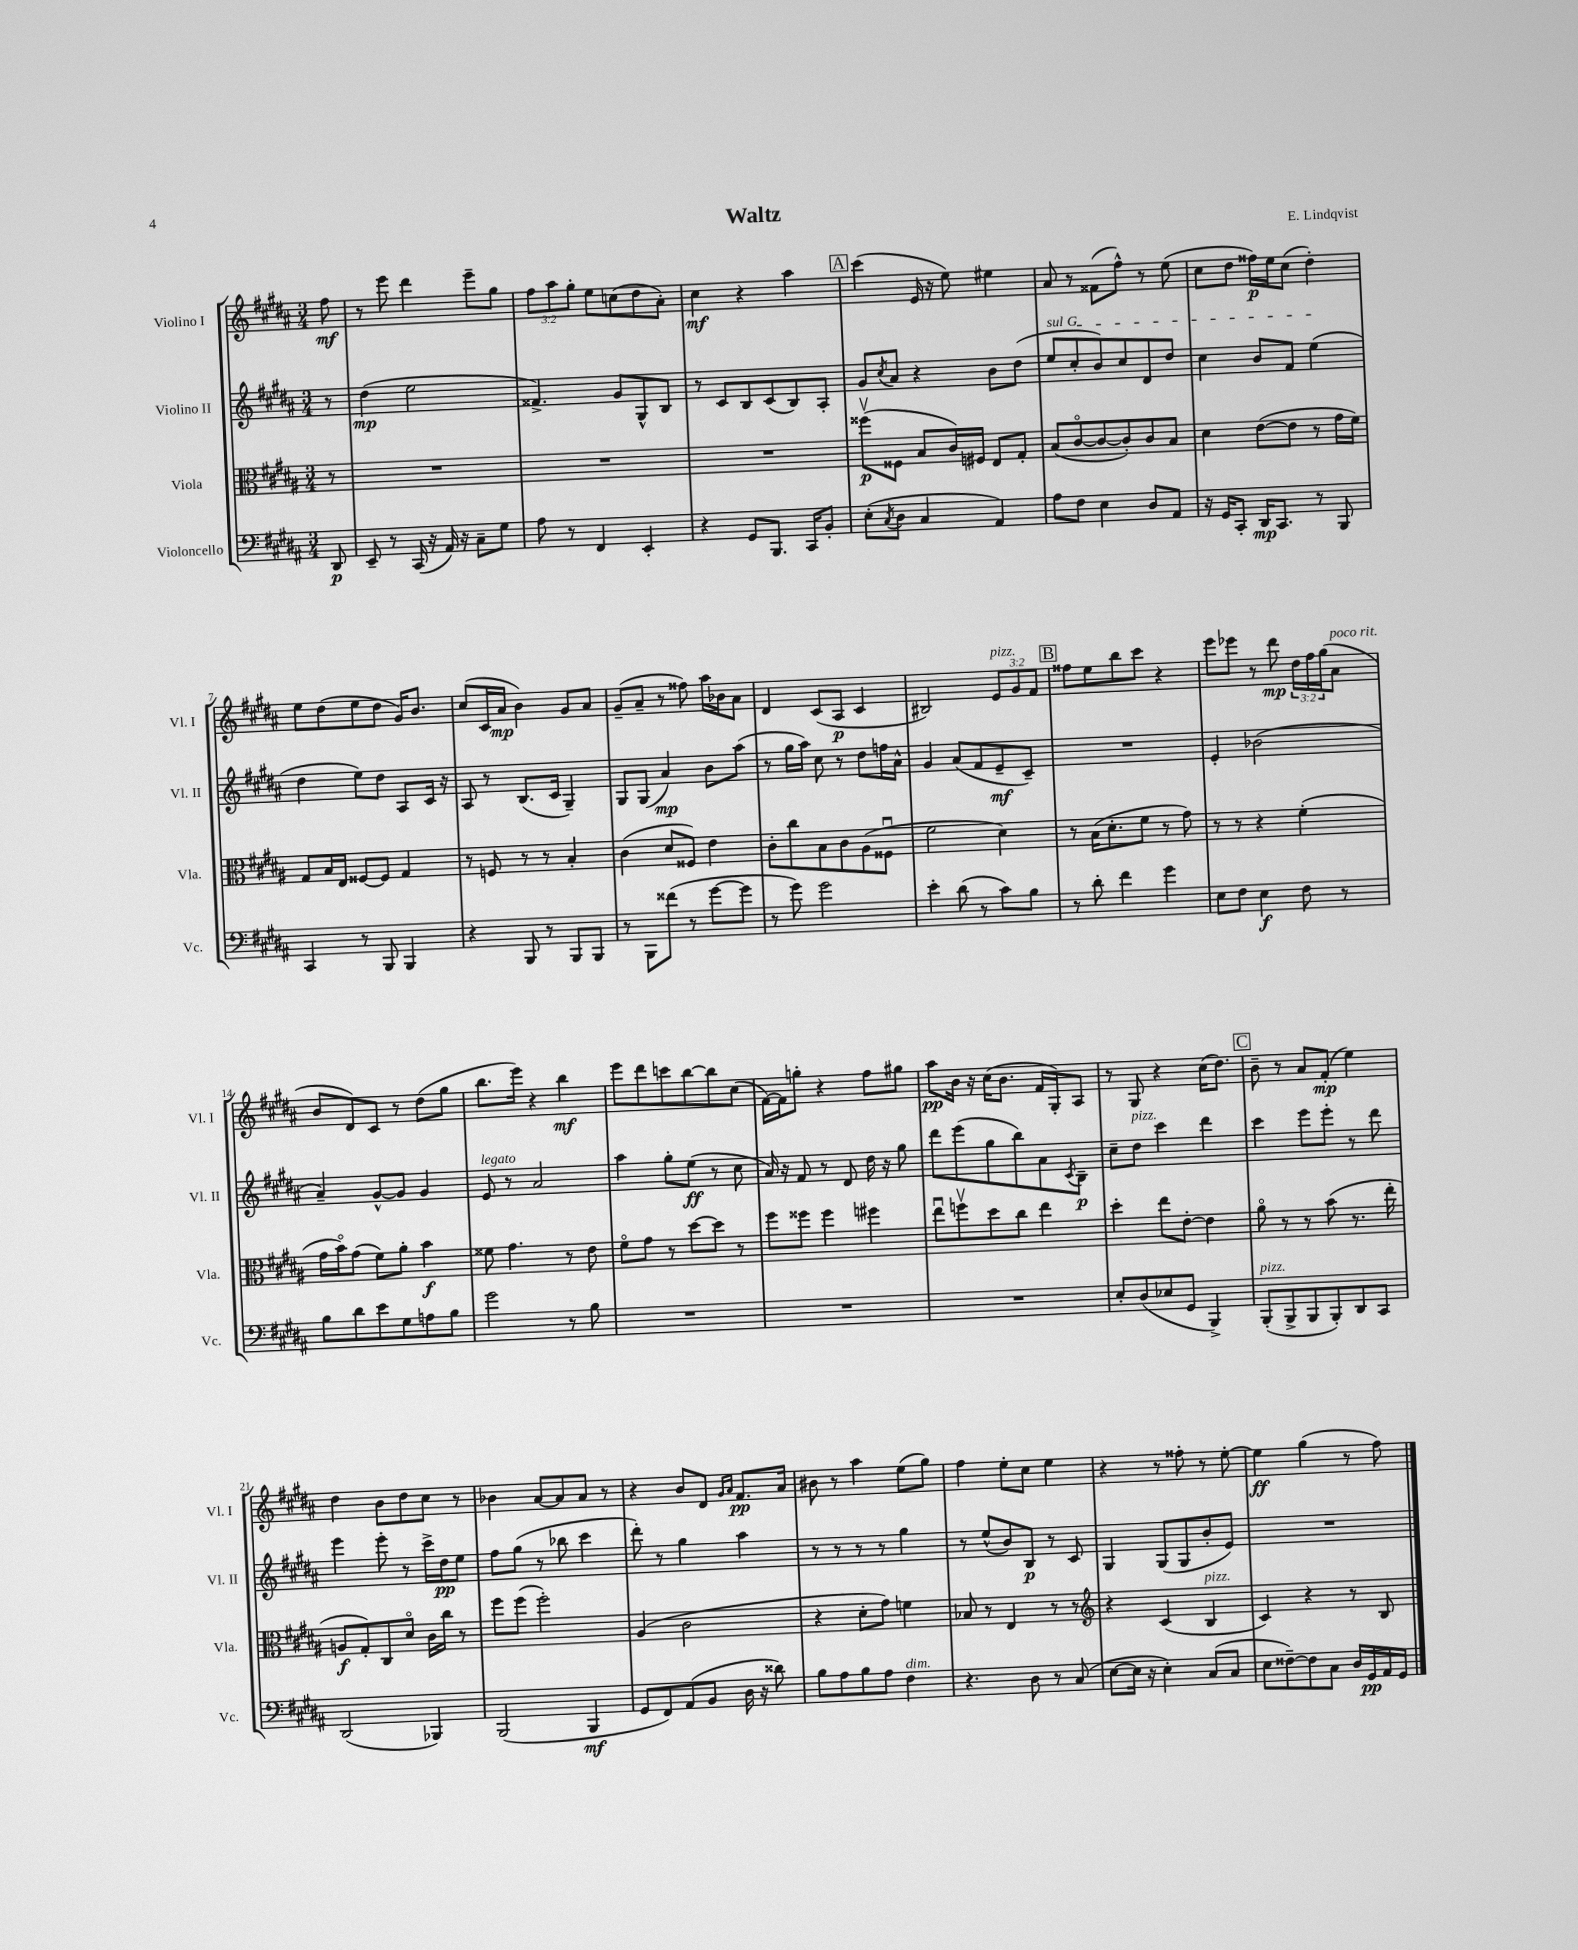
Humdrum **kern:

**kern	**kern	**kern	**kern
*staff4	*staff3	*staff2	*staff1
*clefF4	*clefC3	*clefG2	*clefG2
*k[f#c#g#d#a#]	*k[f#c#g#d#a#]	*k[f#c#g#d#a#]	*k[f#c#g#d#a#]
*M3/4	*M3/4	*M3/4	*M3/4
8DD#	8r	8r	8ff#
=	=	=	=
8EE~	2.r	(4dd#	8r
8r	.	.	8eee
(16CC#	.	2ee	4ddd#
16r	.	.	.
16AA#)	.	.	.
16r	.	.	.
8C#~	.	.	8eee~
8G#	.	.	8gg#
=	=	=	=
8A#	2.r	4.f##^)	12ff#
.	.	.	12aa#
8r	.	.	.
.	.	.	12gg#'
4FF#	.	.	8ee
.	.	8g#	(8cc
4EE'	.	8G#^^	8dd#
.	.	8B	8a#')
=	=	=	=
4r	2.r	8r	4cc#
.	.	8c#	.
8GG#	.	8B	4r
8.BBB	.	(8c#	.
.	.	8B)	4aa#
16CC#	.	.	.
8BB'	.	8A#'	.
=	=	=	=
(8E'	(8ff##v	8g#	(4ccc#
8qC#	.	8qcc#	.
8D#	8F##	8a#	.
4C#	8B	4r	16e
.	.	.	16r
.	16c#)	.	8ee)
.	16F#	.	.
4AA#)	8E	8b	4ee#
.	8G#'	(8dd#	.
=	=	=	=
8A#	(8B	8ee	8a#
8F#	[8c#o	8cc#'	8r
4E	8c#_	8b)	(8f##
.	8c#'])	8cc#	8ff#^^)
8D#	8c#	8d#	8r
8AA#	8B	8dd#	(8ee
=	=	=	=
16r	4d#	4cc#	8cc#
16GG#	.	.	.
8CC#'	.	.	8dd#
16DD#	([8e	8b	16ff##)
8.CC#	.	.	16ee
.	8e]	8f#	(8cc#
8r	8r	(4ee	4dd#')
8BBB	16g#	.	.
.	16f#)	.	.
=	=	=	=
4CC#	8G#	4dd#	8ee
.	16B	.	(8dd#
.	16E	.	.
8r	[8F##	8ee)	8ee
8BBB	8F##]	8dd#	8dd#
4BBB	4G#	8A#	16g#)
.	.	.	8.b
.	.	16c#	.
.	.	16r	.
=	=	=	=
4r	8r	8A#	(8cc#
.	8F	8r	16c#
.	.	.	16a#
8BBB	8r	(8.B	4b)
8r	8r	.	.
.	.	16c#	.
8BBB	4B'	4G#~)	8g#
8BBB	.	.	8a#
=	=	=	=
8r	(4c#	8G#	(8g#~
8BBB	.	(8G#	8a#~
(8f##	8d#	4a#)	8r
8r	8F##)	.	8ff##)
[8g#	4e	8b	16aa#
.	.	.	16b-
8g#]	.	(8aa#	8a#
=	=	=	=
8r	8c#'	8r	4d#
8g#)	8cc#	16gg#	.
.	.	16aa#)	.
2g#	8B	8cc#	(8c#
.	8c#	8r	8A#
.	(8A#	8dd#	4c#
.	8F##u	16ff	.
.	.	16a#^^	.
=	=	=	=
4e'	2f#	4g#	2B#)
(8d#	.	(8a#	.
8r	.	8f#	.
8c#)	4d#)	8e~	12e
.	.	.	12g#
8B	.	8c#~)	.
.	.	.	12f#
=	=	=	=
8r	8r	2.r	8ff##
8d#'	(16B	.	8ee
.	8.d#'	.	.
4f#	.	.	8bb
.	8f#	.	8ccc#
4g#	8r	.	4r
.	8g#)	.	.
=	=	=	=
8E	8r	4e'	8eee
8F#	8r	.	8eee-
4E	4r	(2b-	8r
.	.	.	8ddd#
8F#	(4f#'	.	24dd#
.	.	.	24ff#
.	.	.	(24gg#
8r	.	.	8a#
=	=	=	=
8B	16g#	4a#~)	8b
.	16bo)	.	.
8d#	(8g#	.	8d#)
8e	8f#)	[8g#^^	8c#
8G#	8a#'	8g#]	8r
8A	4b	4g#	(8dd#
8B	.	.	8gg#
=	=	=	=
2g#	8f##	8e	8.bb
.	4.g#	8r	.
.	.	.	16eee)
.	.	2a#	4r
8r	8r	.	4bb
8B	8e	.	.
=	=	=	=
2.r	8f#o	4aa#	8eee
.	8g#	.	8ddd#
.	8r	8gg#'	8ccc
.	[8dd#	(8ee	[8bb
.	8dd#]	8r	8bb]
.	8r	8cc#	(8cc#
=	=	=	=
2.r	8ff#	16a#)	[16f#)
.	.	16r	16f#]
.	8ff##	8f#	8gg'
.	4ff##	8r	4r
.	.	8d#	.
.	4ff#	16dd#	8ff#
.	.	16r	.
.	.	8gg#	8gg#
=	=	=	=
2.r	8eeu	8ddd#	8aa#
.	8ffv	(8eee	16b
.	.	.	16r
.	8dd#	8gg#	(16cc#
.	.	.	8.b
.	8cc#	8bb)	.
.	4ee	8a#	16f#
.	.	.	16G#')
.	.	8qc#	.
.	.	8B~	8A#
=	=	=	=
8E'	4dd#'	8cc#~	8r
(8D#	.	8dd#	8G#
8E-	8ee	4ccc#	4r
8GG#	[8e'	.	.
4BBB^)	4e]	4ddd#	(16cc#
.	.	.	8.dd#)
=	=	=	=
(8BBB'	8a#o	4ccc#	8b~
8BBB^	8r	.	8r
8BBB	8r	8eee	8a#
8BBB')	(8b	8eee'	(8f#'
8DD#	8.r	8r	4ee)
8CC#	.	8ddd#	.
.	16ee'	.	.
=	=	=	=
(2DD#	8A	4eee	4dd#
.	8G#')	.	.
.	8C#	8eee'	8b
.	8d#o	8r	8dd#
4BBB-)	16c#	16ccc#^	8cc#
.	16cc#	16dd#	.
.	8r	8ee	8r
=	=	=	=
(2BBB	8ff#	8ff#	4b-
.	(8ff#	(8gg#	.
.	2ff#')	8r	[8a#
.	.	8bb-	8a#]
4BBB	.	4ccc#	8a#
.	.	.	8r
=	=	=	=
8GG#	(4A#	8ddd#')	4r
8FF#)	.	8r	.
(8AA#	2c#	4gg#	8b
8BB	.	.	8d#
.	.	.	16qqg#
.	.	.	16qqa#
16D#	.	4aa#	8.f#
16r	.	.	.
8d##)	.	.	.
.	.	.	16a#
=	=	=	=
8B	4r	8r	8b#
8A#	.	8r	8r
8B	8d#'	8r	4aa#
8A#	8g#)	8r	.
4F#	4f	4gg#	(8ee
.	.	.	8gg#)
=	=	=	=
4.r	8B-	8r	4ff#
.	8r	(8ee^^	.
.	4E	8b)	8ee'
8D#	.	8B	8cc#
8r	8r	8r	4ee
(8C#	8r	8c#	.
=	=	=	=
*	*clefG2	*	*
[8E	4r	4G#	4r
16E]	.	.	.
16r	.	.	.
4E')	(4c#	(8G#	8r
.	.	8G#	8ff##'
(8C#	4B	8b'	8r
8C#	.	8e)	[8ee'
=	=	=	=
8E	4c#)	2.r	4ee]
[8F##~)	.	.	.
8F##]	4r	.	(4gg#
8C#	.	.	.
16D#	8r	.	8r
16GG#	.	.	.
16AA#	8B	.	8ff#)
16GG#	.	.	.
==	==	==	==
*-	*-	*-	*-
